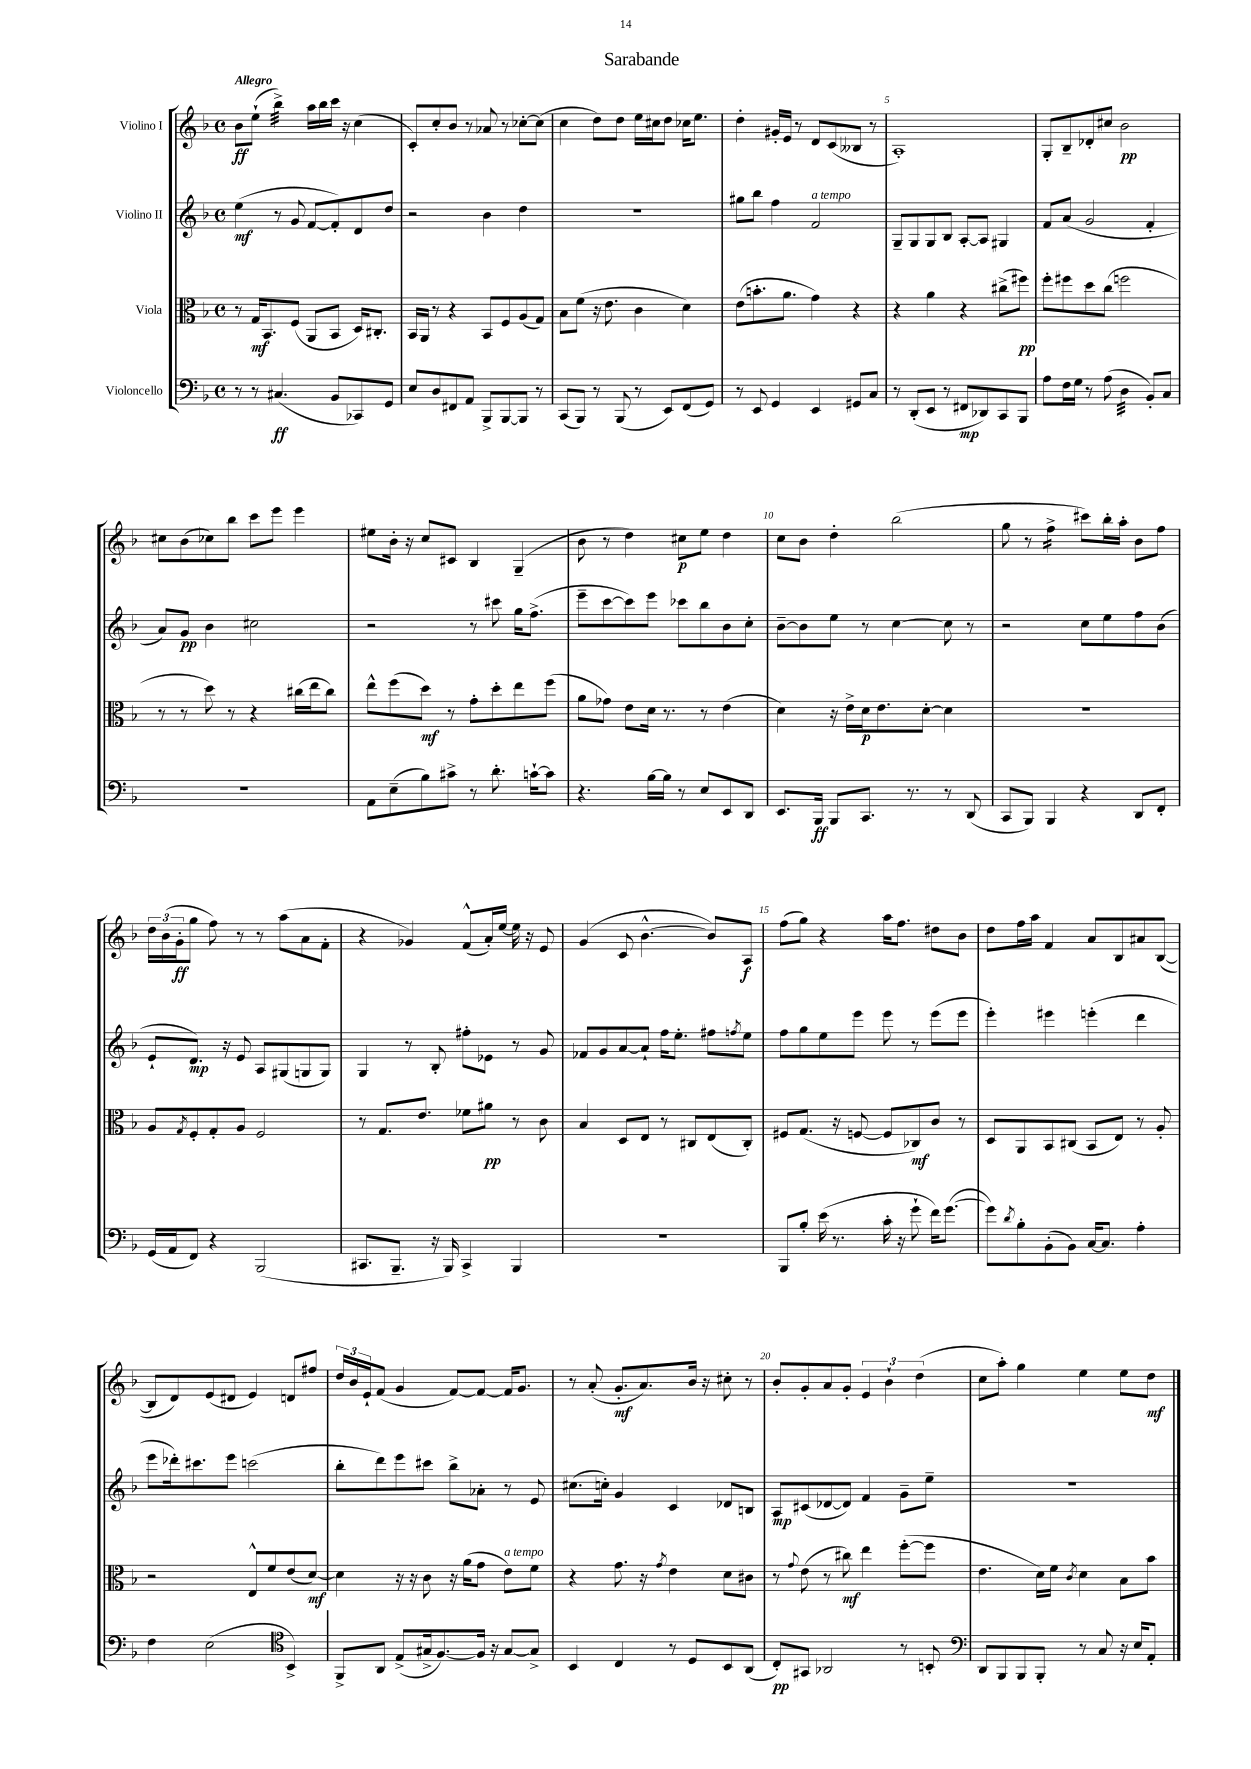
\header { title = "Sarabande" }
<<
\new StaffGroup <<
\new Staff = "s0" \with { instrumentName = "Violino I" } {
    \clef treble \key f \major \defaultTimeSignature \time 4/4 \tempo "Allegro"
    bes'8\ff e''8-!( bes''4:32->) a''16 bes''16 c'''16 r16 c''4( |
    c'8-.) c''8-. bes'8 r8 aes'8 r8 ces''8~-. ces''8( |
    c''4 d''8) d''8 e''16 cis''16 d''8 ces''16 e''8. |
    d''4-. gis'16-. e'16 r8 d'8 c'8( beses8 r8 |
    a1-.) |
    g8-. bes8-- des'8-. cis''8 bes'2\pp |
    cis''8 bes'8( ces''8) bes''8 c'''8 e'''8 e'''4 |
    eis''8 bes'16-. r16 c''8 cis'8 bes4 g4--( |
    bes'8 r8 d''4) cis''8\p e''8 d''4 |
    c''8 bes'8 d''4-. bes''2( |
    g''8 r8 f''4:16-> cis'''8) bes''16-. a''16-. bes'8 f''8 |
    \tuplet 3/2 { d''16 bes'16( g'16-.\ff } g''8 f''8) r8 r8 a''8( a'8 f'8-. |
    r4 ges'4) f'8-^( a'16-.) e''16~ e''16 r16 e'8 |
    g'4( c'8 bes'4.~-^ bes'8) a8\f |
    f''8( g''8) r4 a''16 f''8. dis''8 bes'8 |
    d''8 f''16 a''16 f'4 a'8 bes8 ais'8 bes8~( |
    bes8 d'8) e'8( dis'8 e'4) d'8 fis''8 |
    \tuplet 3/2 { d''16 bes'16 e'16-! } f'8( g'4 f'8~) f'8~ f'16 g'8. |
    r8 a'8-.( g'8.-.\mf a'8.) bes'16 r16 cis''8-. r8 |
    bes'8-. g'8-. a'8 g'8-. \tuplet 3/2 { e'4 bes'4-! d''4( } |
    c''8 a''8-.) g''4 e''4 e''8 d''8\mf \bar "|." |
}
\new Staff = "s1" \with { instrumentName = "Violino II" } {
    \clef treble \key f \major \defaultTimeSignature \time 4/4
    e''4\mf( r8 g'8 f'8~ f'8-.) d'8 d''8 |
    r2 bes'4 d''4 |
    R1 |
    gis''8 bes''8 f''4 f'2^\markup { \italic "a tempo" } |
    g8-- g8 g8 bes8 a8~-. a8 gis4 |
    f'8 a'8( g'2 f'4-. |
    a'8) g'8\pp bes'4 cis''2 |
    r2 r8 cis'''8 g''16 f''8.->( |
    e'''8-- c'''8~ c'''8) e'''8 ces'''8 bes''8 bes'8 c''8-. |
    bes'8~-- bes'8 e''8 r8 c''4~ c''8 r8 |
    r2 c''8 e''8 f''8 bes'8( |
    e'8-! d'8.\mp) r16 e'8 a8 gis8( g8 g8) |
    g4 r8 bes8-. fis''8-. ees'8 r8 g'8 |
    fes'8 g'8 a'8~ a'8-! f''16 e''8.-. fis''8 \acciaccatura { f''8 } e''8 |
    f''8 g''8 e''8 e'''8 e'''8 r8 e'''8( e'''8 |
    e'''4-.) eis'''4 e'''4-.( d'''4 |
    e'''8 des'''16-.) cis'''8. e'''8 c'''2( |
    bes''8-. d'''8) e'''8 cis'''8 bes''8-> aes'8-. r8 e'8 |
    cis''8.( c''16-.) g'4 c'4 des'8 b8 |
    a8\mp cis'8( des'8~ des'8) f'4 g'8-- e''8-- |
    R1 \bar "|." |
}
\new Staff = "s2" \with { instrumentName = "Viola" } {
    \clef alto \key f \major \defaultTimeSignature \time 4/4
    r8 g16\mf bes,8. f8( a,8 bes,8 d16) cis8.-. |
    bes,16 a,16 r8 r4 bes,8 f8 a8( g8) |
    bes8 f'8( r16 e'8. c'4 d'4) |
    e'8( b'8.-. a'8. g'4) r4 |
    r4 a'4 r4 cis''8->( fis''8\pp) |
    f''8-. fis''8 d''8 c''8( f''2 |
    r8 r8 d''8) r8 r4 cis''16( e''16 cis''8) |
    e''8-^ f''8( d''8\mf) r8 g'8-. d''8-. e''8 f''8( |
    a'8 ges'8) e'8 d'16 r8. r8 e'4( |
    d'4) r16 e'16-> d'16\p e'8. d'8~-. d'4 |
    R1 |
    a8 \acciaccatura { g8 } f8-. g8-. a8 f2 |
    r8 g8. e'8. fes'8 ais'8\pp r8 c'8 |
    bes4 d8 e8 r8 cis8 e8( cis8-.) |
    fis8 g8.( r16 f8~ f8 ces8\mf) c'8 r8 |
    d8 a,8 bes,8 cis8( bes,8 e8) r8 a8-. |
    r2 e8-^ f'8 e'8( d'8~\mf) |
    d'4 r16 r16 c'8 r16 a'16( g'8 e'8^\markup { \italic "a tempo" }) f'8 |
    r4 g'8. r16 \acciaccatura { g'8 } e'4 d'8 cis'8 |
    r8 \appoggiatura { g'8 } e'8( r8 cis''8\mf) e''4 f''8~-.( f''8 |
    e'4. d'16) f'16 \acciaccatura { c'8 } d'4 bes8 bes'8 \bar "|." |
}
\new Staff = "s3" \with { instrumentName = "Violoncello" } {
    \clef bass \key f \major \defaultTimeSignature \time 4/4
    r8 r8 cis4.\ff( bes,8 ces,8) g,8 |
    e8 d8 fis,8 a,8 bes,,8-> bes,,8~ bes,,8 r8 |
    c,8( bes,,8) r8 bes,,8( r8 e,8) f,8( g,8) |
    r8 e,8 g,4 e,4 gis,8 c8 |
    r8 d,8-.( e,8 r8 fis,8\mp des,8) c,8 bes,,8 |
    a8 f16 g16 r8 a8( d4:32 bes,8-.) c8 |
    R1 |
    a,8 e8--( bes8) cis'8-> r8 d'8.-. c'16~-! c'8 |
    r4. bes16~ bes16 r8 e8 e,8 d,8 |
    e,8. bes,,16\ff bes,,8 c,8. r8. r8 d,8( |
    c,8 bes,,8) bes,,4 r4 d,8 f,8-. |
    g,16( a,16 f,8) r4 bes,,2( |
    cis,8. bes,,8.-- r16 bes,,16) cis,4-> bes,,4 |
    R1 |
    bes,,8 bes8-. e'16( r8. c'16-. r16 g'8-! f'16) g'8.~( |
    g'8) \acciaccatura { d'8 } bes8-. bes,8-.( bes,8) c16~ c8. a4-. |
    f4 e2( \clef tenor bes,4->) |
    f,8-> a,8 e8->( gis16-> f8.~) f16 r16 gis8~ gis8-> |
    bes,4 c4 r8 d8 bes,8 a,8( |
    c8-.\pp) gis,8 aes,2 r8 b,8-. |
    \clef bass d,8 bes,,8 bes,,8 bes,,8-. r8 c8 r16 e16 a,8-. \bar "|." |
}
>>
>>
\layout { \context { \Score \override BarNumber.break-visibility = ##(#f #t #t) barNumberVisibility = #(every-nth-bar-number-visible 5) } }
